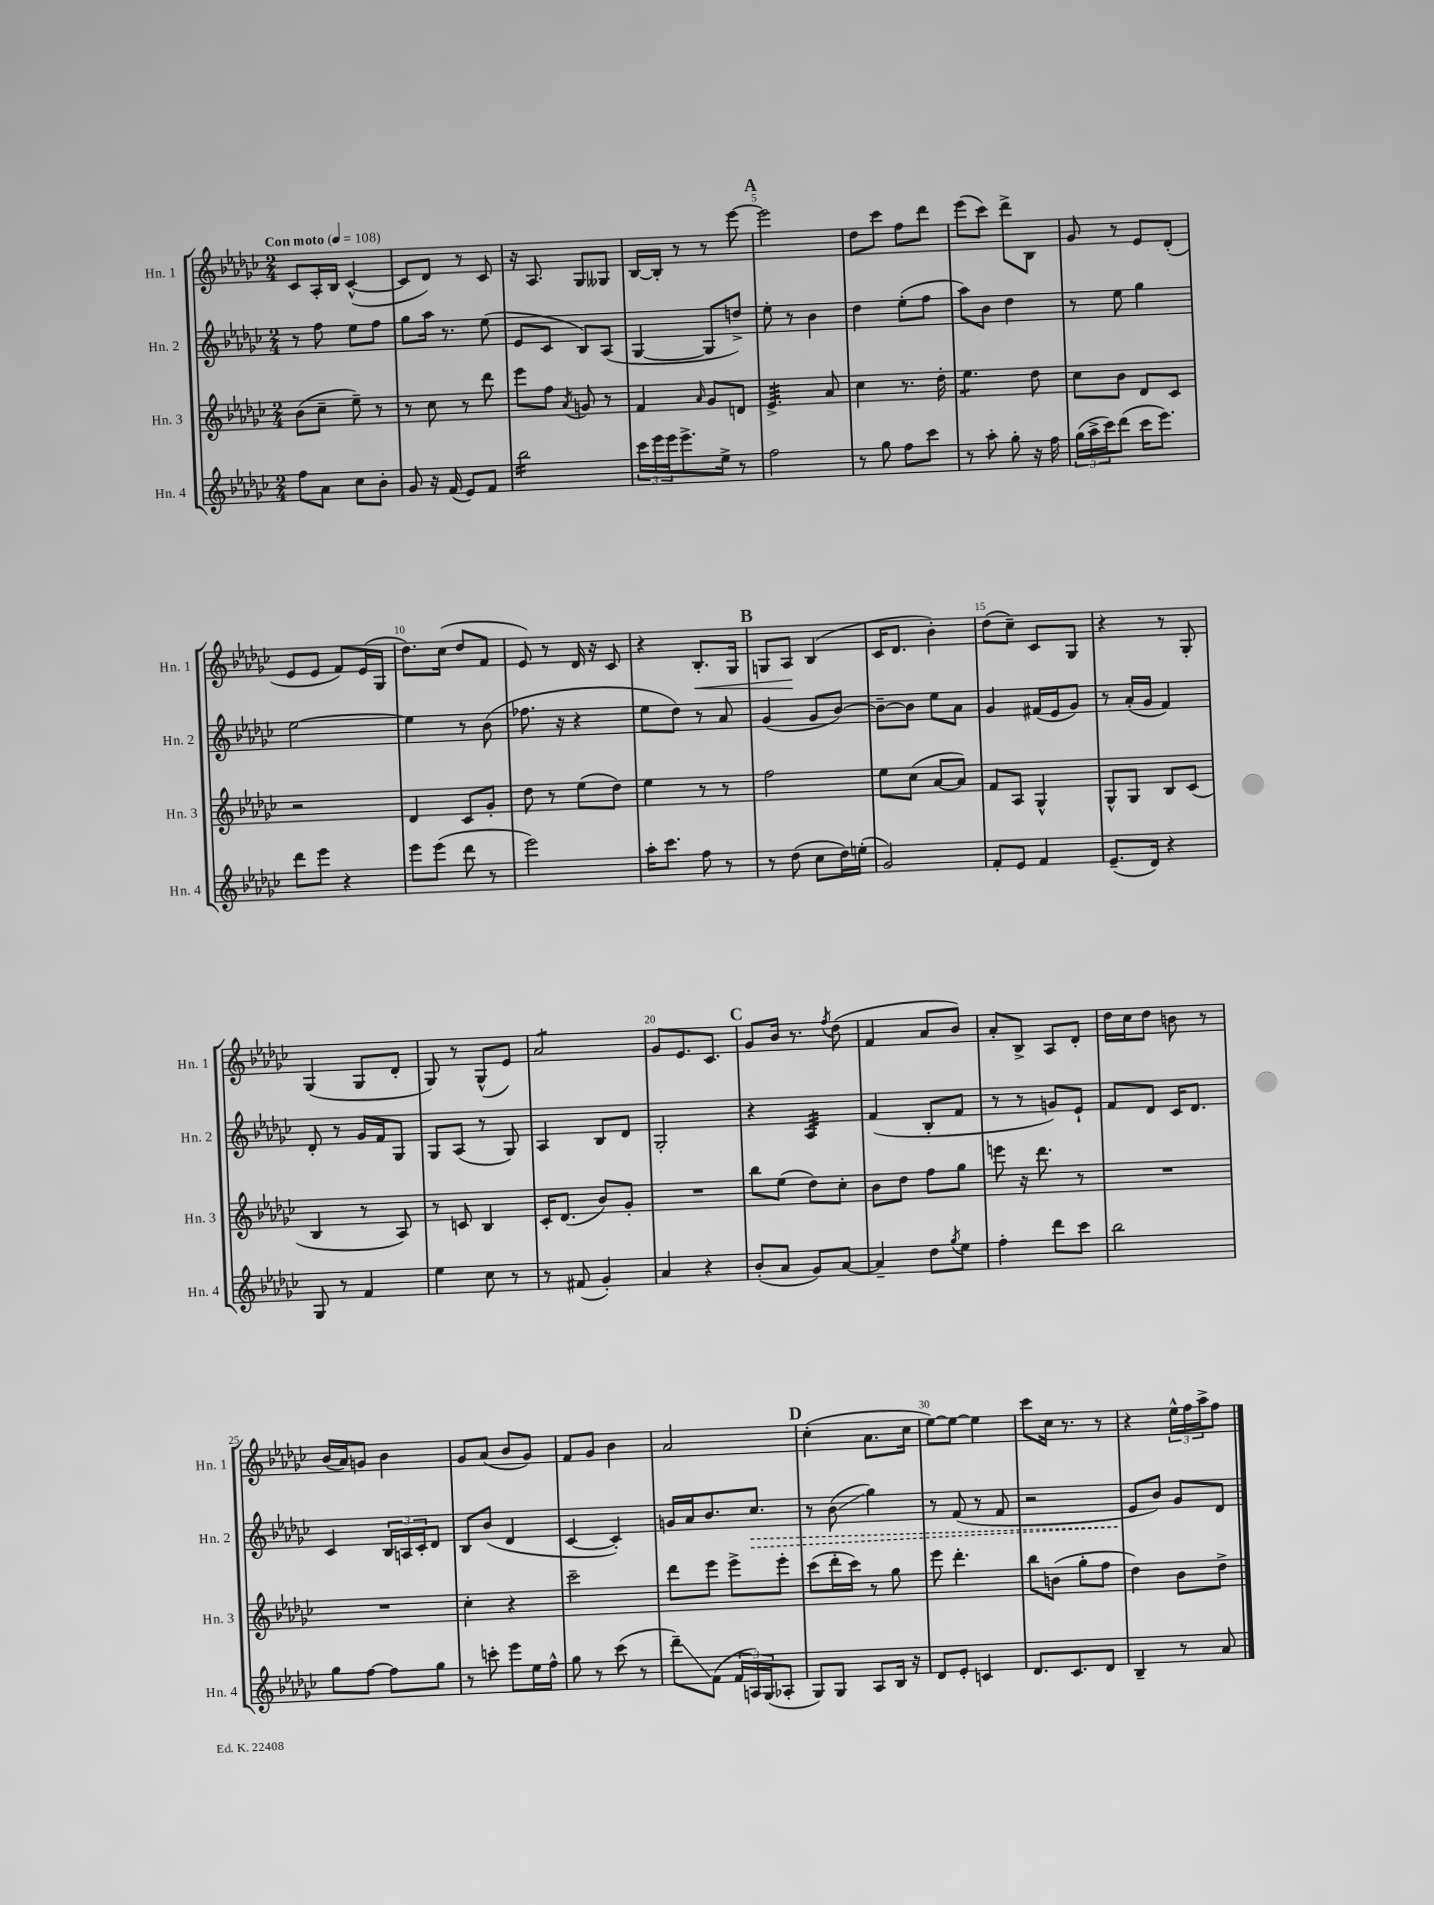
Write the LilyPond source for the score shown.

<<
\new StaffGroup <<
\new Staff = "s0" \with { instrumentName = "Hn. 1" shortInstrumentName = "Hn. 1" } {
    \clef treble \key ges \major \numericTimeSignature \time 2/4 \tempo "Con moto" 4 = 108
    ces'8 aes16-. bes16 ces'4~-^( |
    ces'8 des'8) r8 ces'8 |
    r16 aes8. ges8 geses8 |
    bes16~ bes16-. r8 r8 ees'''8~ |
    \mark \markup { \bold "A" } ees'''2 |
    des''8 ces'''8 f''8 des'''8 |
    ees'''8( ces'''8) des'''8-> bes8 |
    ges'8 r8 ees'8 des'8-.( |
    ees'8 ees'8 f'8) ees'16( ges16 |
    des''8.) ces''16( des''8 f'8 |
    ees'8) r8 des'16 r16 ces'8 |
    r4 bes8.-.\< ges16 |
    \mark \markup { \bold "B" } g8 aes8\! bes4( |
    ces'16 des'8. bes'4-.) |
    des''8( ces''8--) ces'8 ges8 |
    r4 r8 ges8-. |
    ges4( ges8 des'8-. |
    ges8) r8 ges8-^( ees'8) |
    aes'2:8 |
    ges'8 ees'8. ces'8. |
    \mark \markup { \bold "C" } ges'8 bes'16 r8. \acciaccatura { f''8 } des''8( |
    f'4 aes'8 bes'8) |
    aes'8-. bes8-> aes8 des'8-. |
    des''16 ces''16 des''8 b'8 r8 |
    bes'16( aes'16) g'8 bes'4 |
    ges'8 aes'8( bes'8 ges'8) |
    f'8 ges'8 bes'4 |
    aes'2 |
    \mark \markup { \bold "D" } ces''4-.( aes'8. ces''16 |
    ees''8~) ees''8~ ees''4 |
    ces'''8 ces''16 r8. r8 |
    r4 \tuplet 3/2 { ees''16-^ f''16 aes''16-> } f''8 \bar "|." |
}
\new Staff = "s1" \with { instrumentName = "Hn. 2" shortInstrumentName = "Hn. 2" } {
    \clef treble \key ges \major \numericTimeSignature \time 2/4
    r8 f''8 ees''8 f''8 |
    ges''8 aes''16 r8. ees''8( |
    ees'8 ces'8 bes8) aes8( |
    ges4~ ges8 d''8->) |
    \mark \markup { \bold "A" } ees''8-. r8 bes'4 |
    des''4 ees''8-.( f''8 |
    aes''8) bes'8 des''4 |
    r8 ees''8 ges''4 |
    ees''2~ |
    ees''4 r8 bes'8( |
    fes''8. r16 r4 |
    ees''8 des''8) r8 aes'8 |
    \mark \markup { \bold "B" } ges'4( ges'8 bes'8~) |
    bes'8~-- bes'8 ees''8 aes'8 |
    ges'4 fis'16( ees'16 ges'8) |
    r8 aes'16-.( ges'16 f'4) |
    des'8-. r8 ges'16 f'16 ges8 |
    ges8 aes8( r8 ges8) |
    aes4 bes8 des'8 |
    ges2-. |
    \mark \markup { \bold "C" } r4 aes4:32 |
    f'4( bes8-. f'8 |
    r8 r8 g'8) ees'8-! |
    f'8 des'8 ces'16 des'8. |
    ces'4 \tuplet 3/2 { bes16 a16 ces'16-. } des'8 |
    bes8 bes'8( des'4 |
    ces'4~ ces'4-.) |
    g'16 aes'16 bes'8. \once \override Hairpin.style = #'dashed-line ces''8.\> |
    \mark \markup { \bold "D" } r8 bes'8\glissando( ges''4) |
    r8 f'8( r8 f'8 |
    r2 |
    ees'8\! bes'8) ges'8 des'8 \bar "|." |
}
\new Staff = "s2" \with { instrumentName = "Hn. 3" shortInstrumentName = "Hn. 3" } {
    \clef treble \key ges \major \numericTimeSignature \time 2/4
    bes'8( ces''8-- ees''8--) r8 |
    r8 ces''8 r8 des'''8 |
    ees'''8 f''8 \acciaccatura { aes'8 } g'8 r8 |
    f'4 \grace { aes'16 } ges'8 d'8 |
    \mark \markup { \bold "A" } ees'4.:32-> aes'8 |
    ces''4 r8. des''16-. |
    ees''4.:8 des''8 |
    ces''8 bes'8 des'8 ces'8 |
    r2 |
    des'4 ces'8 ges'8-. |
    des''8 r8 ees''8( des''8) |
    ees''4 r8 r8 |
    \mark \markup { \bold "B" } f''2 |
    ees''8 ces''8( aes'8~ aes'8) |
    f'8 aes8 ges4-^ |
    ges8-^ ges8 bes8 ces'8( |
    bes4 r8 aes8) |
    r8 c'8 bes4 |
    ces'16-. des'8.( bes'8) ges'8-. |
    R2 |
    \mark \markup { \bold "C" } bes''8 ees''8( des''8) ces''8-. |
    bes'8 des''8 f''8 ges''8 |
    e'''8 r16 des'''8. r8 |
    R2 |
    R2 |
    ces''4-. r4 |
    ces'''2-- |
    des'''8 ees'''8 ees'''8-> ees'''8-. |
    \mark \markup { \bold "D" } ces'''8( des'''16-. ces'''16) r8 ges''8 |
    ees'''8 des'''4.-. |
    bes''8 b'8( ges''8-. f''8 |
    des''4) bes'8 des''8-> \bar "|." |
}
\new Staff = "s3" \with { instrumentName = "Hn. 4" shortInstrumentName = "Hn. 4" } {
    \clef treble \key ges \major \numericTimeSignature \time 2/4
    f''8 aes'8 ces''8 bes'8-. |
    ges'8 r16 f'16( ees'8) f'8 |
    bes''2:16 |
    \tuplet 3/2 { ces'''16 ees'''16 ees'''16 } ees'''8.-> ees''16-> r8 |
    \mark \markup { \bold "A" } f''2 |
    r8 ges''8 f''8 ces'''8 |
    r8 aes''8-. ges''8-. r16 f''16 |
    \tuplet 3/2 { ges''16( aes''16-> ces'''16) } des'''8( ces'''16 ees'''8.) |
    des'''8 ees'''8 r4 |
    ees'''8 ees'''8( des'''8 r8 |
    ees'''2) |
    aes''16-. ces'''8. f''8 r8 |
    \mark \markup { \bold "B" } r8 des''8( ces''8 des''16) e''16-.( |
    ges'2) |
    f'8-. ees'8 f'4 |
    ees'8.--( des'16) r4 |
    ges8 r8 f'4 |
    ees''4 ces''8 r8 |
    r8 fis'8( ges'4-.) |
    aes'4 r4 |
    \mark \markup { \bold "C" } bes'8-.( aes'8 ges'8) aes'8~ |
    aes'4-- des''8 \acciaccatura { ges''8 } ees''8 |
    f''4-. des'''8 ces'''8 |
    bes''2 |
    ges''8 f''8~ f''8 ges''8 |
    r8 c'''8-. ees'''8 ees''16 f''16-^ |
    ges''8 r8 ces'''8( r8 |
    des'''8--\glissando) f'8( \tuplet 3/2 { f'16 a16) ges16( } aes8-. |
    \mark \markup { \bold "D" } ges8) ges8 aes8 bes16 r16 |
    des'8 ees'8-. c'4 |
    des'8. ces'8. des'8 |
    bes4-- r8 aes'8 \bar "|." |
}
>>
>>
\layout { \context { \Score \override BarNumber.break-visibility = ##(#f #t #t) barNumberVisibility = #(every-nth-bar-number-visible 5) } }
